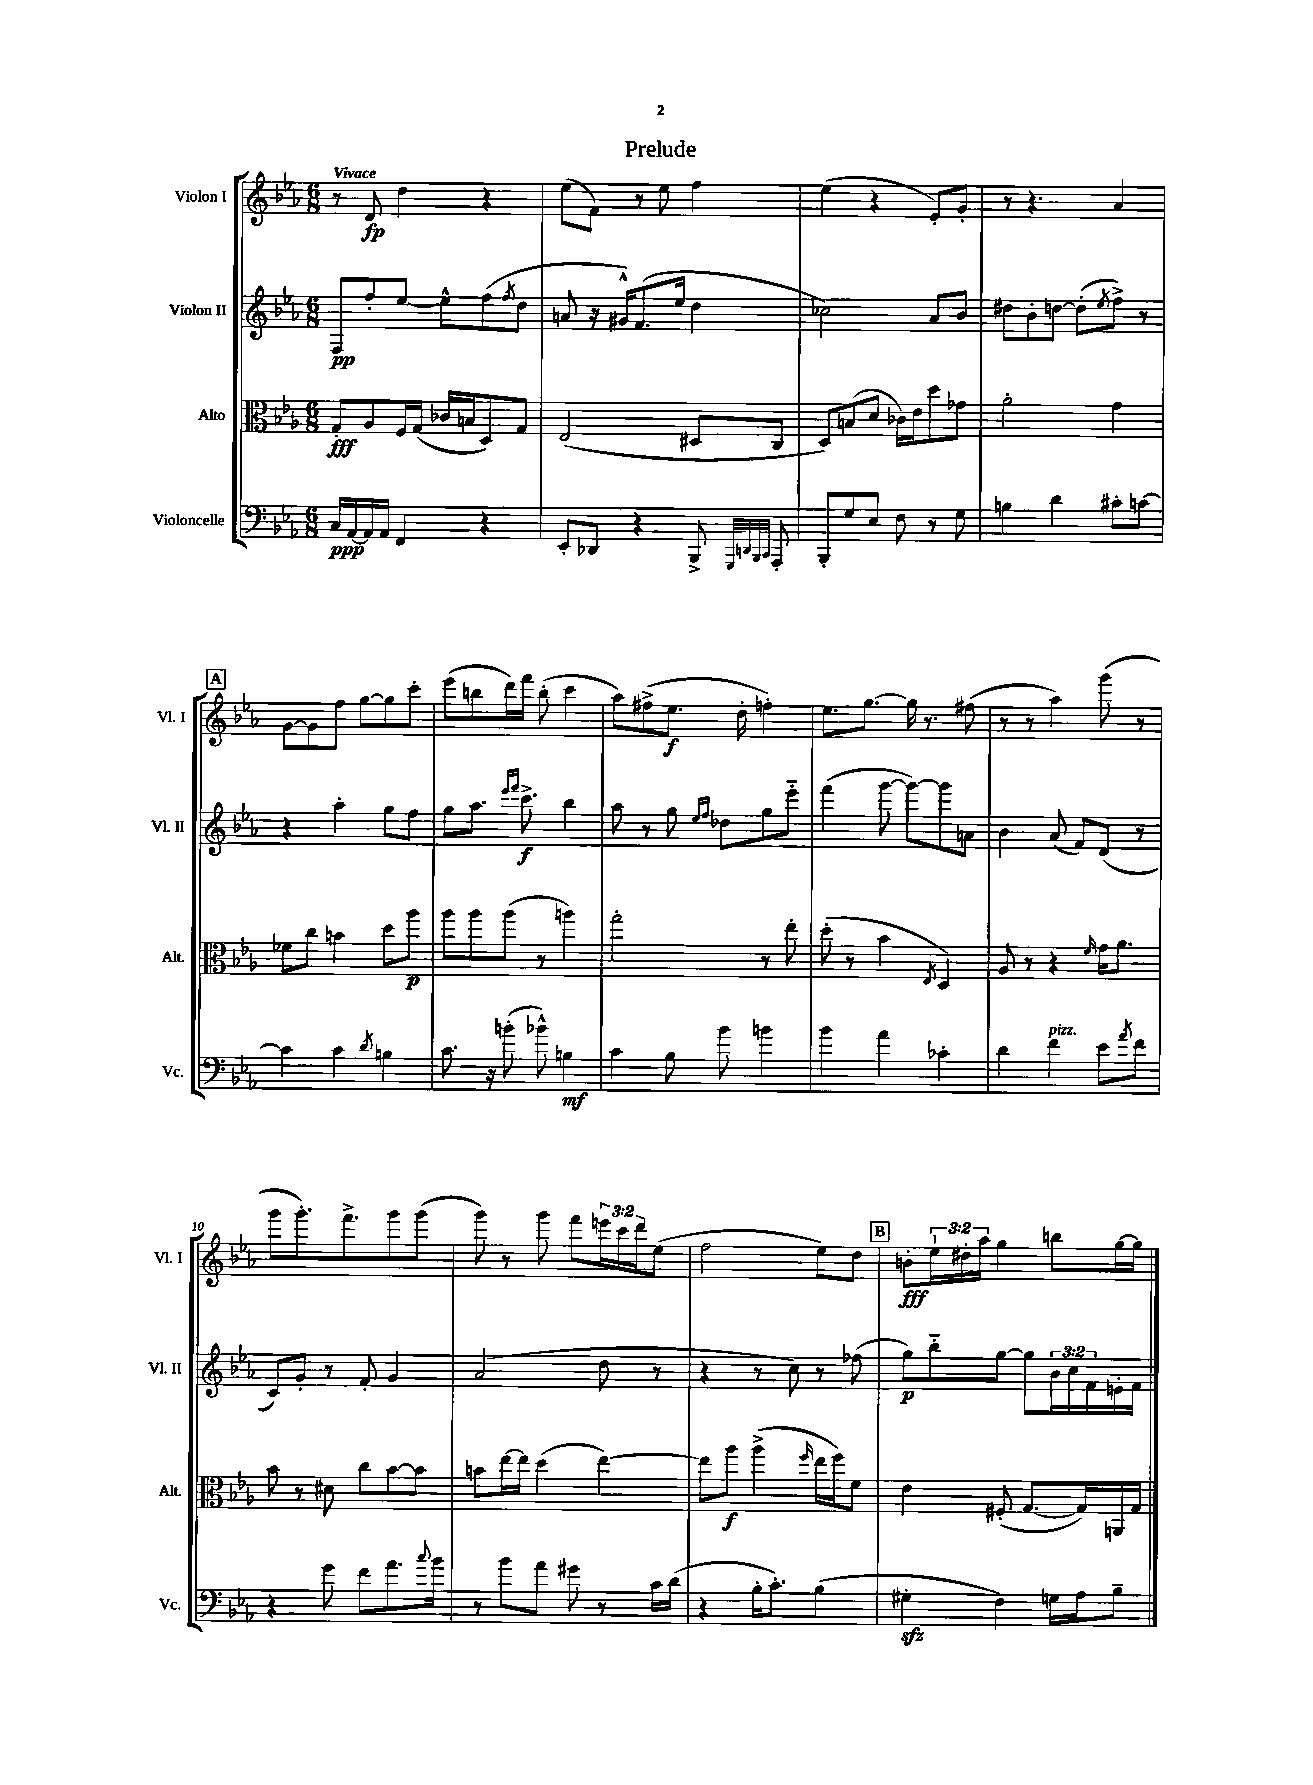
\header { title = "Prelude" }
<<
\new StaffGroup <<
\new Staff = "s0" \with { instrumentName = "Violon I" shortInstrumentName = "Vl. I" } {
    \clef treble \key ees \major \numericTimeSignature \time 6/8 \override Staff.TupletNumber.text = #tuplet-number::calc-fraction-text \tempo "Vivace"
    r8 d'8\fp d''4 r4 |
    ees''8( f'8) r8 ees''8 f''4 |
    ees''4( r4 ees'8-.) g'8-. |
    r8 r4. aes'4 |
    \mark \markup { \box "A" } g'8~ g'8 f''8 g''8~ g''8 c'''8-. |
    ees'''8( b''8 d'''16) f'''16 b''8-.( c'''4 |
    aes''8) fis''8->( ees''8.\f d''16-. f''4-.) |
    ees''8. g''8.~ g''16 r8. fis''8( |
    r8 r8 aes''4) g'''8( r8 |
    g'''8 g'''8.-.) f'''8.-> g'''8 g'''8( |
    g'''8) r8 g'''8 f'''8 \tuplet 3/2 { e'''16 c'''16 d'''16 } ees''8( |
    f''2 ees''8) d''8 |
    \mark \markup { \box "B" } b'8-.\fff \tuplet 3/2 { ees''16-! dis''16-. aes''16 } g''4 b''8 g''16~ g''16 \bar "|." |
}
\new Staff = "s1" \with { instrumentName = "Violon II" shortInstrumentName = "Vl. II" } {
    \clef treble \key ees \major \numericTimeSignature \time 6/8 \override Staff.TupletNumber.text = #tuplet-number::calc-fraction-text
    f8\pp f''8-. ees''8~ ees''8-^ f''8( \acciaccatura { f''8 } d''8 |
    a'8 r16 gis'16-^) f'8.( ees''16 d''4 |
    ces''2) aes'8 bes'8 |
    dis''8 bes'8-. d''8~ d''8-.( \acciaccatura { ees''8 } f''8->) r8 |
    \mark \markup { \box "A" } r4 aes''4-. g''8 f''8 |
    g''8 aes''8. \grace { ees'''16 f'''16 } c'''8.->\f bes''4 |
    aes''8 r8 g''8 \grace { ees''16 f''16 } des''8 g''8 ees'''8-_ |
    f'''4( g'''8~ g'''8~) g'''8 a'8 |
    bes'4 aes'8( f'8) d'8( r8 |
    c'8) g'8-. r8 f'8-. g'4 |
    aes'2( d''8 r8 |
    r4 r8 c''8) r8 fes''8( |
    \mark \markup { \box "B" } g''8\p) bes''8-_ g''8~ g''8 \tuplet 3/2 { bes'16 c''16 f'16 } e'16-. f'16 \bar "|." |
}
\new Staff = "s2" \with { instrumentName = "Alto" shortInstrumentName = "Alt." } {
    \clef alto \key ees \major \numericTimeSignature \time 6/8
    g8-.\fff aes8 f16 g16( ces'16 b16 d8) g8 |
    ees2( dis8 c8 |
    d8) b8( d'8 ces'16) ees'16 d''8 ges'8 |
    aes'2-. g'4 |
    \mark \markup { \box "A" } fes'8 c''8 b'4 d''8 aes''8\p |
    aes''8 aes''8 aes''8( r8 a''4) |
    g''2-. r8 ees''8-. |
    d''8-.( r8 bes'4 \acciaccatura { ees8 } d4) |
    aes8 r8 r4 \grace { f'16 } g'16 aes'8. |
    bes'8 r8 dis'8 c''8 bes'8~ bes'8 |
    b'8 ees''16~ ees''16 d''4( ees''4~) |
    ees''8 aes''8\f aes''4->( \grace { f''16 } ees''16 f''16) f'8 |
    \mark \markup { \box "B" } ees'4 fis8-.( g8.~ g16) a,16 g16 \bar "|." |
}
\new Staff = "s3" \with { instrumentName = "Violoncelle" shortInstrumentName = "Vc." } {
    \clef bass \key ees \major \numericTimeSignature \time 6/8
    c16\ppp aes,16~ aes,16 aes,16 f,4 r4 |
    ees,8-. des,8 r4 bes,,8-> \grace { g,,32 d,32 bes,,32 c,32 } aes,,8-. |
    bes,,8-. g8 ees8 f8 r8 g8 |
    b4 d'4 cis'8-. c'8~ |
    \mark \markup { \box "A" } c'4 c'4 \acciaccatura { d'8 } b4 |
    c'8. r16 b'8-.( bes'8-^) b4\mf |
    c'4 bes8 bes'8 b'4 |
    bes'4 aes'4 ces'4-. |
    d'4 f'4^\markup { \italic "pizz." } ees'8 \acciaccatura { aes'8 } f'8 |
    r4 g'8 f'8 aes'8. \appoggiatura { c''8 } bes'16 |
    r8 bes'8 aes'8 gis'8 r8 c'16 d'16( |
    r4 bes16-. c'8.-.) bes4( |
    \mark \markup { \box "B" } gis4-.\sfz f4) g16 aes16 bes8-- \bar "|." |
}
>>
>>
